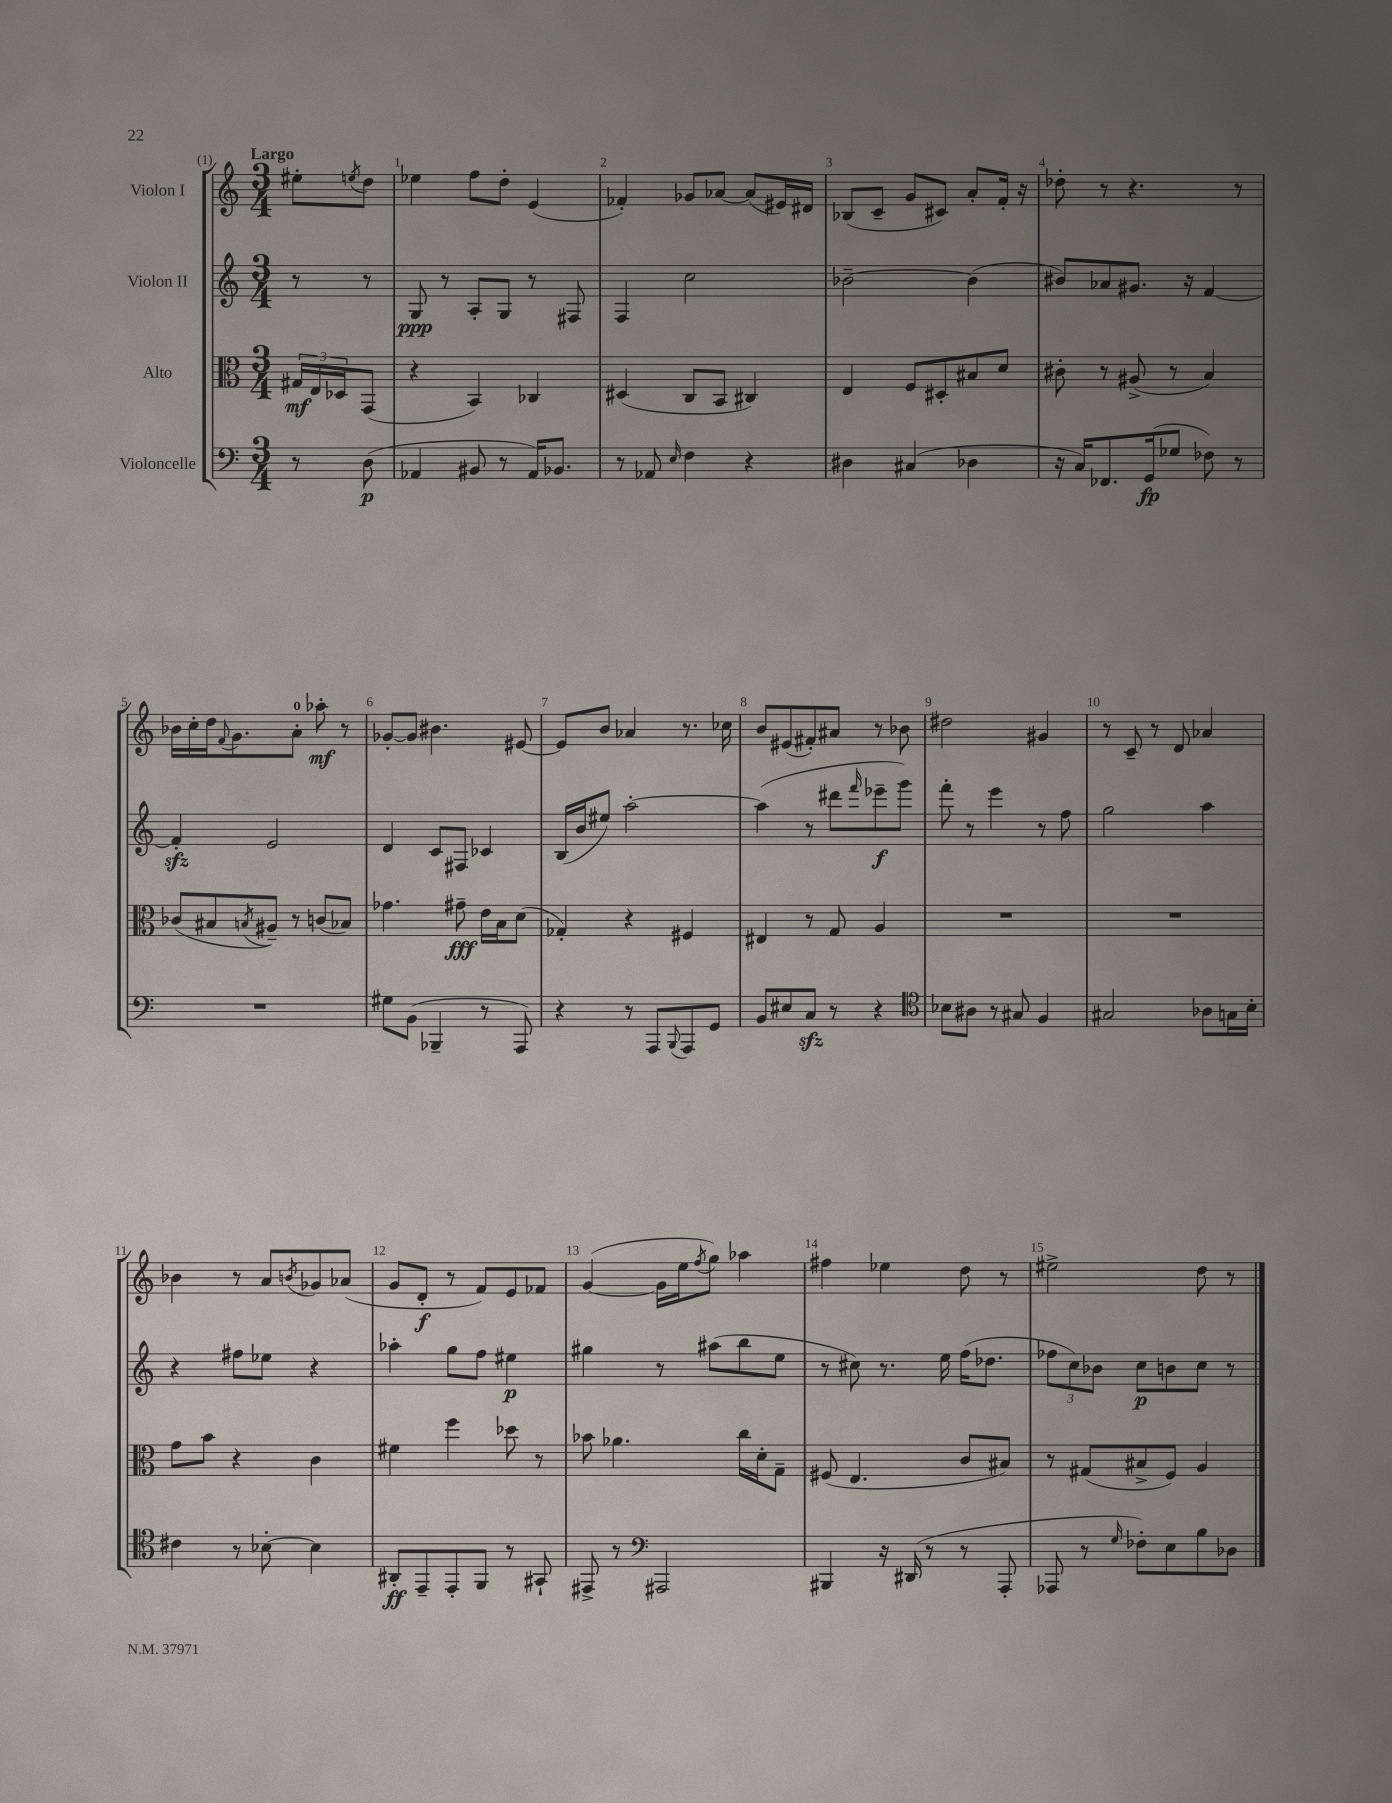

**kern	**dynam	**kern	**dynam	**kern	**dynam	**kern	**dynam
*part4	*part4	*part3	*part3	*part2	*part2	*part1	*part1
*staff4	*staff4	*staff3	*staff3	*staff2	*staff2	*staff1	*staff1
*I"Violoncelle	*	*I"Alto	*	*I"Violon II	*	*I"Violon I	*
*clefF4	*	*clefC3	*	*clefG2	*	*clefG2	*
*k[]	*	*k[]	*	*k[]	*	*k[]	*
*M3/4	*	*M3/4	*	*M3/4	*	*M3/4	*
=	=	=	=	=	=	=	=
!	!	!	!	!	!	!LO:TX:a:B:t=Largo	!
8r	.	24G#X/LL	mf	8r	.	8ee#X'\L	.
.	.	24E/	.	.	.	.	.
.	.	24D-X/J	.	.	.	.	.
.	.	.	.	.	.	8qeen/	.
(8D\	p	(8GG/J	.	8r	.	8dd\J	.
=1	=1	=1	=1	=1	=1	=1	=1
4AA-X/	.	4r	.	8G/	ppp	4ee-X\	.
.	.	.	.	8r	.	.	.
8BB#X/	.	4BB/)	.	8A'/L	.	8ff\L	.
8r	.	.	.	8G/J	.	8dd'\J	.
16AA-/KL)	.	4C-X/	.	8r	.	(4e/	.
8.BB-X/J	.	.	.	.	.	.	.
.	.	.	.	8F#X/	.	.	.
=2	=2	=2	=2	=2	=2	=2	=2
8r	.	(4D#X/	.	4F/	.	4f-X'/)	.
8AA-X/	.	.	.	.	.	.	.
16qqE/	.	.	.	.	.	.	.
4F\	.	8C/L	.	2cc\	.	8g-X/L	.
.	.	8BB/J	.	.	.	[8a-X/J	.
4r	.	4C#X/)	.	.	.	(8a-/L]	.
.	.	.	.	.	.	16e#X/L)	.
.	.	.	.	.	.	16d#X/JJ	.
=3	=3	=3	=3	=3	=3	=3	=3
4D#X\	.	4E/	.	[2b-X~\	.	(8B-X/L	.
.	.	.	.	.	.	8c~/J	.
(4C#X/	.	8F/L	.	.	.	8g/L	.
.	.	8D#X'/	.	.	.	8c#X/J)	.
4D-X\	.	8B#X/	.	(4b-\]	.	8a'/L	.
.	.	8d/J	.	.	.	16f'/Jk	.
.	.	.	.	.	.	16r	.
=4	=4	=4	=4	=4	=4	=4	=4
16r	.	8c#X'\	.	8b#X/L)	.	8dd-X'\	.
16C/KL)	.	.	.	.	.	.	.
8.FF-X/	.	8r	.	8a-X/	.	8r	.
.	.	(8A#X^/	.	8.g#X/J	.	4.r	.
(16GG/k	fp	.	.	.	.	.	.
8G-X/J	.	8r	.	.	.	.	.
.	.	.	.	16r	.	.	.
8F-X\)	.	4B/)	.	[4f/	.	.	.
8r	.	.	.	.	.	8r	.
!!LO:LB:g=z
=5	=5	=5	=5	=5	=5	=5	=5
2.r	.	(8c-X/L	.	4fzz'/]	.	16b-X\LL	.
.	.	.	.	.	.	16cc'\	.
.	.	8B#X/	.	.	.	16dd\J	.
.	.	.	.	.	.	8qqf/	.
.	.	.	.	.	.	8.g\	.
.	.	8qBn/	.	.	.	.	.
.	.	8A#X~/J)	.	2e/	.	.	.
.	.	8r	.	.	.	8a'\J	.
.	.	(8cn/L	.	.	.	8aa-X'\	mf
.	.	8B-X/J)	.	.	.	8r	.
=6	=6	=6	=6	=6	=6	=6	=6
8G#X\L	.	4.g-X\	.	4d/	.	[8g-X'/L	.
(8BB\J	.	.	.	.	.	8g-/J]	.
4BBB-X~/	.	.	.	8c/L	.	4.b#X\	.
.	.	8g#X~\	fff	8F#X/J	.	.	.
8r	.	16e\LL	.	4c-X/	.	.	.
.	.	16B\J	.	.	.	.	.
8AAA/)	.	(8d\J	.	.	.	[8e#X/	.
=7	=7	=7	=7	=7	=7	=7	=7
4r	.	4G-X'/)	.	(16B/LL	.	8e#/L]	.
.	.	.	.	16b/J	.	.	.
.	.	.	.	8ee#X/J)	.	8b/J	.
8r	.	4r	.	[2aa'\	.	4a-X/	.
8AAA/L	.	.	.	.	.	.	.
8qqBBB/	.	.	.	.	.	.	.
8AAA/	.	4F#X/	.	.	.	8.r	.
8GG/J	.	.	.	.	.	.	.
.	.	.	.	.	.	16cc-X\	.
=8	=8	=8	=8	=8	=8	=8	=8
8BB/L	.	4E#X/	.	(4aa\]	.	8b/L	.
8E#X/	.	.	.	.	.	(8e#X/	.
8Czz/J	.	8r	.	8r	.	8f#X'/)	.
8r	.	8G/	.	8ddd#X\L	.	8a#X/J	.
.	.	.	.	16qqfff/	.	.	.
4r	.	4A/	.	8eee-X~\	f	8r	.
.	.	.	.	8ggg\J)	.	8b-X\	.
=9	=9	=9	=9	=9	=9	=9	=9
*clefC4	*	*	*	*	*	*	*
8B-X\L	.	2.r	.	8fff'\	.	2dd#X\	.
8A#X\J	.	.	.	8r	.	.	.
8r	.	.	.	4eee\	.	.	.
8G#X/	.	.	.	.	.	.	.
4F/	.	.	.	8r	.	4g#X/	.
.	.	.	.	8ff\	.	.	.
=10	=10	=10	=10	=10	=10	=10	=10
2G#X/	.	2.r	.	2gg\	.	8r	.
.	.	.	.	.	.	8c~/	.
.	.	.	.	.	.	8r	.
.	.	.	.	.	.	8d/	.
8A-X\L	.	.	.	4aa\	.	4a-X/	.
16Gn\L	.	.	.	.	.	.	.
16B'\JJ	.	.	.	.	.	.	.
!!LO:LB:g=z
=11	=11	=11	=11	=11	=11	=11	=11
4c#X\	.	8g\L	.	4r	.	4b-X\	.
.	.	8b\J	.	.	.	.	.
8r	.	4r	.	8ff#X\L	.	8r	.
[8B-X'\	.	.	.	8ee-X\J	.	8a/L	.
.	.	.	.	.	.	8qbn/	.
4B-\]	.	4c\	.	4r	.	8g-X/	.
.	.	.	.	.	.	(8a-X/J	.
=12	=12	=12	=12	=12	=12	=12	=12
8AA#X'/L	ff	4f#X\	.	4aa-X'\	.	8g/L	.
8EE~/	.	.	.	.	.	8d'/J	f
8EE'/	.	4ff\	.	8gg\L	.	8r	.
8FF/J	.	.	.	8ff\J	.	8f/L)	.
8r	.	8dd-X\	.	4ee#X\	p	8e/	.
8GG#X`/	.	8r	.	.	.	8f-X/J	.
=13	=13	=13	=13	=13	=13	=13	=13
8EE#X^/	.	8b-X\	.	4gg#X\	.	([4g/	.
8r	.	4.a-X\	.	.	.	.	.
*clefF4	*	*	*	*	*	*	*
2AAA#X/	.	.	.	8r	.	16g\LL]	.
.	.	.	.	.	.	16ee\J	.
.	.	.	.	.	.	8qff/	.
.	.	.	.	(8aa#X\L	.	8gg\J)	.
.	.	16cc\LL	.	8bb\	.	4aa-X\	.
.	.	16d'\J	.	.	.	.	.
.	.	8G~\J	.	8ee\J	.	.	.
=14	=14	=14	=14	=14	=14	=14	=14
4BBB#X/	.	(8F#X/	.	8r	.	4ff#X\	.
.	.	4.E/	.	8cc#X\)	.	.	.
16r	.	.	.	8.r	.	4ee-X\	.
(16DD#X/	.	.	.	.	.	.	.
8r	.	.	.	.	.	.	.
.	.	.	.	16ee\	.	.	.
8r	.	8c/L	.	(16ff\KL	.	8dd\	.
.	.	.	.	8.dd-X\J	.	.	.
8AAA'/	.	8B#X/J)	.	.	.	8r	.
=15	=15	=15	=15	=15	=15	=15	=15
8AAA-X/	.	8r	.	12ff-X\L	.	2ee#X^\	.
.	.	.	.	12cc\)	.	.	.
8r	.	(8G#X/L	.	.	.	.	.
.	.	.	.	12b-X\J	.	.	.
16qqG/	.	.	.	.	.	.	.
8F-X'\L)	.	8B#X^/	.	8cc\L	p	.	.
8E\	.	8F/J)	.	8bn\	.	.	.
8B\	.	4A/	.	8cc\J	.	8dd\	.
8D-X\J	.	.	.	8r	.	8r	.
==	==	==	==	==	==	==	==
*-	*-	*-	*-	*-	*-	*-	*-
